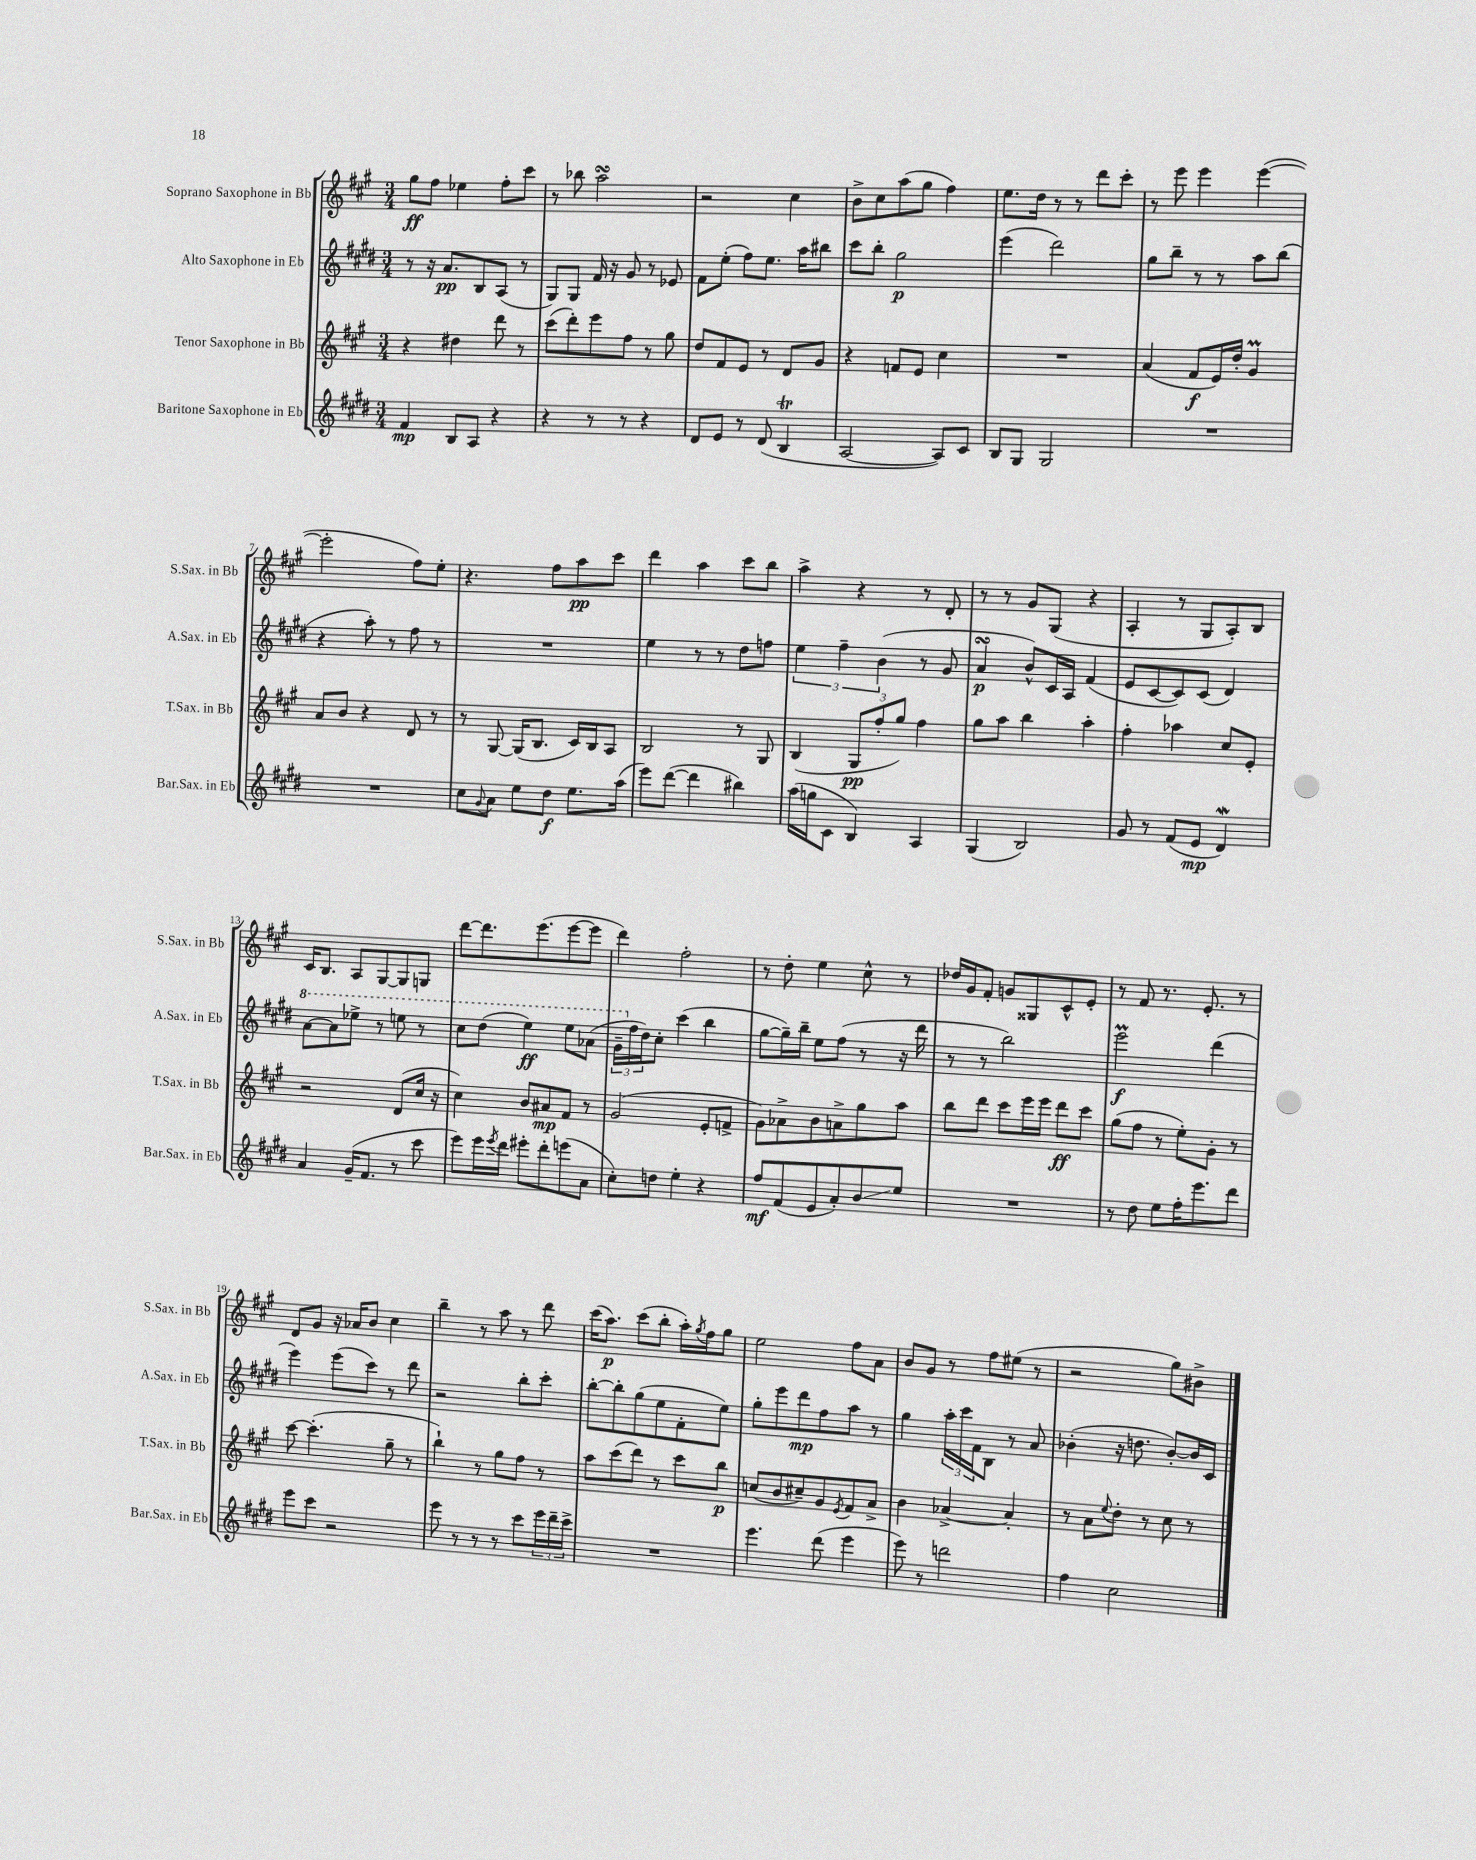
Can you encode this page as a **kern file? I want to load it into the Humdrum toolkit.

**kern	**kern	**kern	**kern
*staff4	*staff3	*staff2	*staff1
*clefG2	*clefG2	*clefG2	*clefG2
*k[f#c#g#d#]	*k[f#c#g#]	*k[f#c#g#d#]	*k[f#c#g#]
*M3/4	*M3/4	*M3/4	*M3/4
4f#	4r	8r	8gg#
.	.	16r	8ff#
.	.	8.a	.
8B	4dd#	.	4ee-
8A	.	8B	.
4r	8ddd	(8A	8ff#'
.	8r	8r	8ccc#
=	=	=	=
4r	(8ccc#	8G#)	8r
.	8ddd')	8G#	8bb-
8r	8eee	16f#	2aa
.	.	16r	.
8r	8ff#	8g#	.
4r	8r	8r	.
.	8gg#	8e-	.
=	=	=	=
8d#	8dd	8f#	2r
8e	8f#	(8ee'	.
8r	8e	8ff#)	.
(8d#	8r	8.ee	.
4B	8d	.	4cc#
.	.	16aa	.
.	8g#	8bb#	.
=	=	=	=
[2A	4r	8ccc#	8b^
.	.	8bb'	8cc#
.	8f	2gg#	(8aa
.	8e	.	8gg#
8A])	4cc#	.	4ff#)
8c#	.	.	.
=	=	=	=
8B	2.r	(4eee	8.ee
8G#	.	.	.
.	.	.	16dd
2G#	.	2ddd#)	8r
.	.	.	8r
.	.	.	8ddd
.	.	.	8ccc#'
=	=	=	=
2.r	(4a	8gg#	8r
.	.	8bb~	8eee
.	8f#	8r	4eee
.	16e)	8r	.
.	16dd'	.	.
.	4g#	8aa	([4eee
.	.	(8bb	.
=	=	=	=
2.r	8a	4r	2eee']
.	8b	.	.
.	4r	8aa')	.
.	.	8r	.
.	8d	8ff#	8ff#)
.	8r	8r	8ee'
=	=	=	=
8cc#	8r	2.r	4.r
8qqg#	.	.	.
8a	[8G#	.	.
8ee	(16G#]	.	.
.	8.B	.	.
8dd#	.	.	8ff#
8.ee	16c#)	.	8aa
.	16B	.	.
.	8A	.	8ccc#
(16aa	.	.	.
=	=	=	=
8eee)	2B	4ee	4ddd
([8ddd#	.	.	.
4ddd#]	.	8r	4aa
.	.	8r	.
4bb#)	8r	8dd#	8ccc#
.	8G#	8ff	8bb
=	=	=	=
(16aa	(4B	6ee	4aa^
16gg	.	.	.
8c#	.	.	.
.	.	6ff#~	.
4B)	12G#	.	4r
.	12ff#'	(6b	.
.	12gg#)	.	.
4A	4ff#	8r	8r
.	.	8g#	8d'
=	=	=	=
(4G#	8gg#	4a	8r
.	8aa	.	8r
2B)	4bb	8b^^)	8g#
.	.	16c#	(8G#
.	.	16A	.
.	4aa'	(4f#	4r
=	=	=	=
8g#	4ff#'	8e	4A'
8r	.	[8c#	.
(8f#	4aa-	8c#])	8r
8e	.	(8c#	8G#
4d#)	8cc#	4d#)	8A')
.	8e'	.	8B
=	=	=	=
4a	2r	[8aa	16c#
.	.	.	8.B
.	.	8aa]	.
(16g#~	.	8eee-^	8A
8.f#	.	.	.
.	.	8r	[8G#
8r	(8d	8eee	8G#]
8ccc#	16cc#	8r	8G
.	16r	.	.
=	=	=	=
8eee)	4cc#)	8ccc#	[8ddd
16eee	.	(8ddd#	8.ddd]
8qeee	.	.	.
16ddd#	.	.	.
8eee#'	8b	4eee)	.
.	.	.	(8.eee
8ddd#'	8a#	.	.
(8eee	8f#	8eee	[8eee
8a	8r	(8aa-	8eee]
=	=	=	=
8cc#')	(2g#	24gg#~	4ddd)
.	.	24ff#	.
.	.	24dd#)	.
8dd	.	8cc#'	.
4ee'	.	(4ccc#	2ff#'
4r	8e'	4bb	.
.	8f^	.	.
=	=	=	=
8ff#	8g#)	[8gg#	8r
(8f#	8a-^	16gg#~])	8dd'
.	.	16bb~	.
8e	8b	8ee	4ee
8a')	8a^	(8ff#	.
8b	8gg#	8r	8cc#^^
8ee	8aa	16r	8r
.	.	16ddd#	.
=	=	=	=
2.r	8bb	8r	16dd-
.	.	.	16g#
.	8ddd	8r	8f#'
.	8ccc#	2bb)	8g
.	16eee	.	8G##
.	16eee	.	.
.	8ddd	.	8c#^^
.	8ccc#	.	8e'
=	=	=	=
8r	(8gg#	2eee	8r
8dd#	8ff#	.	8f#
8ee	8r	.	8.r
16ff#'	8ee')	.	.
8.eee	.	.	8.e'
.	8g#'	(4ddd#	.
8ddd#	8r	.	8r
=	=	=	=
8eee	[8ccc#	4eee)	8d
8ccc#	(4.ccc#']	.	8g#
2r	.	(8eee	16r
.	.	.	16a-
.	.	8ccc#)	8b
.	8gg#~	8r	4cc#
.	8r	8ddd#	.
=	=	=	=
8eee	4bb`)	2r	4bb~
8r	.	.	.
8r	8r	.	8r
8r	8gg#	.	8aa
8ccc#	8ff#	8bb'	8r
24eee	8r	8ccc#'	8ddd
24ddd#~	.	.	.
24ccc#^	.	.	.
=	=	=	=
2.r	8aa	[8bb'	(16ccc#
.	.	.	8.aa)
.	(8ccc#	8bb']	.
.	8ddd)	(8gg#	(8ccc#
.	8r	8ee	8bb'
.	8ccc#	8f#'	16aa')
.	.	.	8qgg#
.	.	.	16ff#
.	8bb	8ee)	8gg#
=	=	=	=
4.eee	(8cc	8gg#'	2ee
.	8b	8eee	.
.	8cc#~)	8ddd#	.
(8ddd#	8g#	8ff#	.
.	8qe	.	.
4eee	8f#	8aa	8ff#
.	8a^	8r	8a
=	=	=	=
8eee)	4b	4gg#	8b
8r	.	.	8g#
2ddd	[4a-^	24aa'	8r
.	.	24ccc#	.
.	.	24f#	.
.	.	8B	8ff#
.	4a-']	8r	(8ee#
.	.	8a	8r
=	=	=	=
4ff#	8r	(4b-'	2r
.	8a	.	.
.	8qqee	.	.
2cc#	8dd'	16r	.
.	.	8.dd	.
.	8r	.	.
.	8cc#	[8b-')	8gg#)
.	8r	16b-]	8b#^
.	.	16c#	.
==	==	==	==
*-	*-	*-	*-
